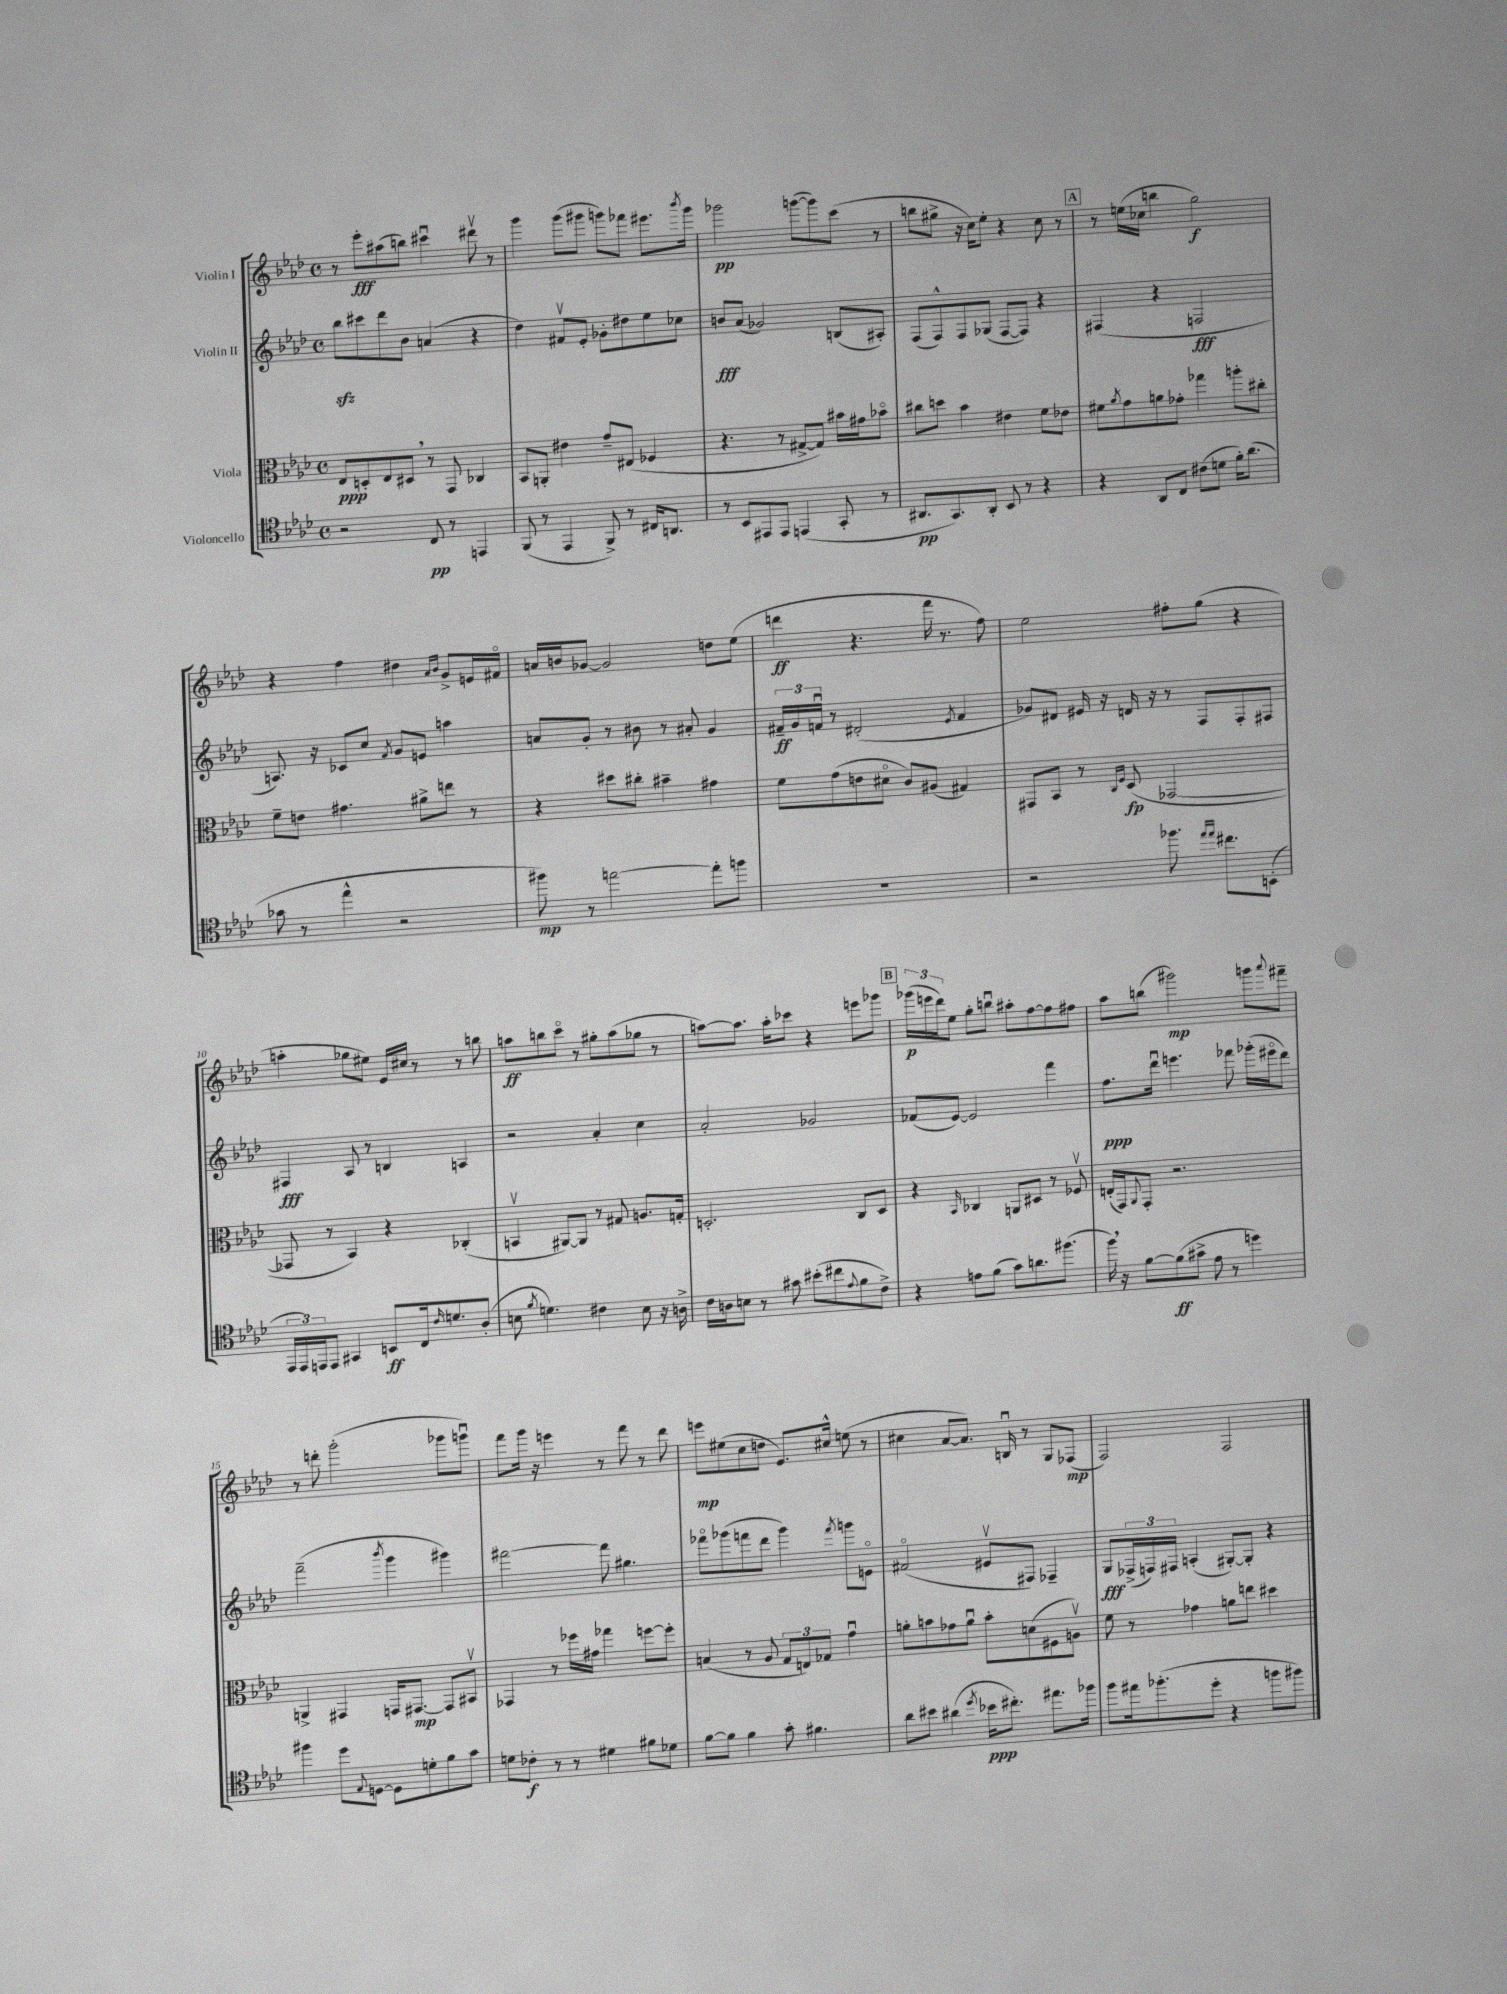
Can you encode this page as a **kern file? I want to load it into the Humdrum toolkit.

**kern	**kern	**kern	**kern
*staff4	*staff3	*staff2	*staff1
*clefC4	*clefC3	*clefG2	*clefG2
*k[b-e-a-d-]	*k[b-e-a-d-]	*k[b-e-a-d-]	*k[b-e-a-d-]
*M4/4	*M4/4	*M4/4	*M4/4
*met(c)	*met(c)	*met(c)	*met(c)
2r	8E-	8bb-	8r
.	8D'	8ccc#	8eee-'
.	8E-	8ddd-	(8aa#
.	8D#	8b-	8bb)
8C	8r	(4a	4ccc#u
8r	8GG	.	.
4EE	4C-	4r	8ddd#v
.	.	.	8r
=	=	=	=
(8FF	8BB-	4dd-)	4ggg
8r	8AA'	.	.
4EE-	4e#	8f#v	(8ggg
.	.	8e-'	8ggg#
8FF^)	8g~	8g-'	8ggg)
8r	(8E#	8dd#	8fff-
16C#	4F-	8ee-	8.eee#
8.AA	.	.	.
.	.	8cc-	.
.	.	.	8qbbb-
.	.	.	16ggg
=	=	=	=
8r	4.r	8b	2ggg-
8BB-	.	(8a-	.
8EE#	.	2g-)	.
8EE#	8r	.	.
(4EE	[8G#^	.	([8ggg
.	8G#])	.	8ggg])
8GG'	16b#	(8B	(8ccc
.	16g#	.	.
8r	8b-o	8A#')	8r
=	=	=	=
8.AA#	8cc#	(8F	8bb
.	8dd	8F^^)	8gg#^
8.GG)	.	.	.
.	4b-	8F	16r
.	.	.	16cc)
8AA#'	.	(8G-	8ee-'
8BB-	4e#	[8F	4r
8r	.	8F])	.
4r	8f	4r	8cc
.	8e-	.	8r
=	=	=	=
4r	8f#	(4F#	8r
.	8qa-	.	.
.	8g	.	(16ee
.	.	.	16cc-
8AA-	8a	4r	4bb
8C	8g-'	.	.
(8c#	4gg-	2F	2gg)
8d	.	.	.
16f')	8aa'	.	.
(8.a-	.	.	.
.	8cc#'	.	.
=	=	=	=
8g-	8f~	8.A)	4r
8r	8e	.	.
.	.	16r	.
4ee-^^	4.g#	8c-	4ff
.	.	8cc	.
.	.	8qf	.
2r	.	8g	4dd#
.	8a#^	8e	.
.	.	.	16qqa-
.	.	.	16qqb-
.	8ee	4aa	8g^
.	8r	.	16e
.	.	.	16f#o
=	=	=	=
8ff#)	4r	8a	16a
.	.	.	16b
8r	.	8g'	[8g-
[2ee	8dd#	8r	2g-]
.	8cc#'	8b#	.
.	4b#~	8r	.
.	.	8a#'	.
8ee']	4g#	4g	8dd
8ff	.	.	(8ee-
=	=	=	=
1r	8f	24f#~	4ddd
.	.	24g	.
.	.	24fu	.
.	(8g	8r	.
.	8e	(2d#'	4.r
.	8d#o	.	.
.	8c)	.	.
.	(8A#	.	16fff
.	.	.	8.r
.	.	8qe-	.
.	4G#)	4f	.
.	.	.	8ff)
=	=	=	=
2r	8GG#	8g-)	2ee-
.	8BB-	8d#	.
.	8r	16e#	.
.	.	16r	.
.	16qqC	.	.
.	16qqF	.	.
.	(8D-	16d	.
.	.	16r	.
8.ff-	[2GG-	8r	8ff#'
.	.	8F	(8gg
16qqee-	.	.	.
16qqee-	.	.	.
8.cc#	.	.	.
.	.	8F'	4r
(8BB'	.	8F#	.
=	=	=	=
24EE-	8GG-]	4F#	4aa'
24EE-)	.	.	.
24EE	.	.	.
8EE	8r	.	.
4GG#	4BB-)	8A-	8gg-
.	.	8r	8ee#)
8BB	4r	4B	16e-
.	.	.	16cc#
16C	.	.	8r
16qqc	.	.	.
8.d	.	.	.
.	(4C-'	4A	8r
(8A-'	.	.	8bb
=	=	=	=
8B	4BBv	2r	8aa
8qf	.	.	.
4.d)	.	.	8bb
.	[8AA#)	.	8ccco
.	8AA#]	.	8r
4c#	8r	4a-'	8gg#'
.	8G#	.	(8aa
8B	8.A	4cc	8gg-
16r	.	.	8r
16A^	16G'	.	.
=	=	=	=
16c	2.D'	2a-'	[8aa)
16A	.	.	.
8B	.	.	8.aa]
8r	.	.	.
.	.	.	16aa'
8g#	.	.	8ccc-
(8b#'	.	2g-	4r
8cc#	.	.	.
8qqe-	.	.	.
8f	8C	.	8eee
8c^)	8D	.	8ggg-
=	=	=	=
4r	4r	(8f-	(24ggg-
.	.	.	24eee
.	.	.	24ddd-)
.	.	[8e-)	8ee-
.	16qqBB-	.	.
8e	4C-	2e-]	8gg'
(8f	.	.	8bbu
8g)	8AA	.	8aa#'
8.a	8D#	.	[8ff
.	8r	4fff	8ff]
(8.ff#	.	.	.
.	8F-v	.	8ff#
=	=	=	=
16ff)	(16E'	8.ff	8aa-
16r	16GG)	.	.
.	8qqAA-	.	.
[8f	8GG'	.	(8bb
.	.	16ddd-u	.
(8f]	2.r	4.eee	2ggg#)
8g#^	.	.	.
8e-	.	.	.
8r	.	8fff-	.
4dd)	.	(16ggg-'	8ggg
.	.	16eee#o	.
.	.	.	8qqaaa-
.	.	8ddd-)	8fff#~
=	=	=	=
4ff#	4AA^	(2fff~	8r
.	.	.	8ddd'
8dd-	4GG#	.	(2ggg'
8qqE-	.	.	.
[8D	.	.	.
.	.	8qbbb-	.
8D]	16GG	4ggg	.
.	[8.GG#	.	.
8d'	.	.	.
8f	8GG#]	4ggg#)	8ggg-
8g	8BB#v	.	8gggu)
=	=	=	=
8d	4GG-	[2fff#	8fff
8c-'	.	.	16ggg
.	.	.	16r
8r	8r	.	4eee
8r	16ff-	.	.
.	16g#	.	.
4d#	4gg-	8fff#]	8r
.	.	4.gg#	8fff
8f#	[8ff	.	8r
8d-	8ff']	.	8ddd-
=	=	=	=
[8f	(4B	8fff-o	8eee
8f]	.	(8ggg-	(8ee#
4f	8r	8fff	8cc
.	8A-	8ddd-	8dd
8g'	12G	4ggg-)	8.e-)
.	12E)	.	.
4.f#	.	.	.
.	12G-	.	.
.	.	.	16cc#^^
.	.	8qfff	.
.	4gu	8ggg	(8ee
.	.	8eo	8r
=	=	=	=
8a-	8a'	(2f#o	4cc#
8b#	8b	.	.
(4a#	8g-	.	[8a-
.	8au	.	8.a-])
8qdd-	.	.	.
16b-	8b'	8e#v	.
8.cc#')	.	.	16Bu
.	(8d	8F#)	8r
8.ee#	8F#	4F-~	8G
.	8Av)	.	(8F-
16ff-	.	.	.
=	=	=	=
8ff	8f	8G	2F)
16ee#	8r	(24F-^	.
.	.	24F)	.
(8.ff-'	.	.	.
.	.	24F#	.
.	4g-	(4A'	.
8dd-'	.	.	.
4r	8a	[8G#')	2F
.	8ee	8G#']	.
8ff	4dd#	4r	.
8ff#)	.	.	.
==	==	==	==
*-	*-	*-	*-
